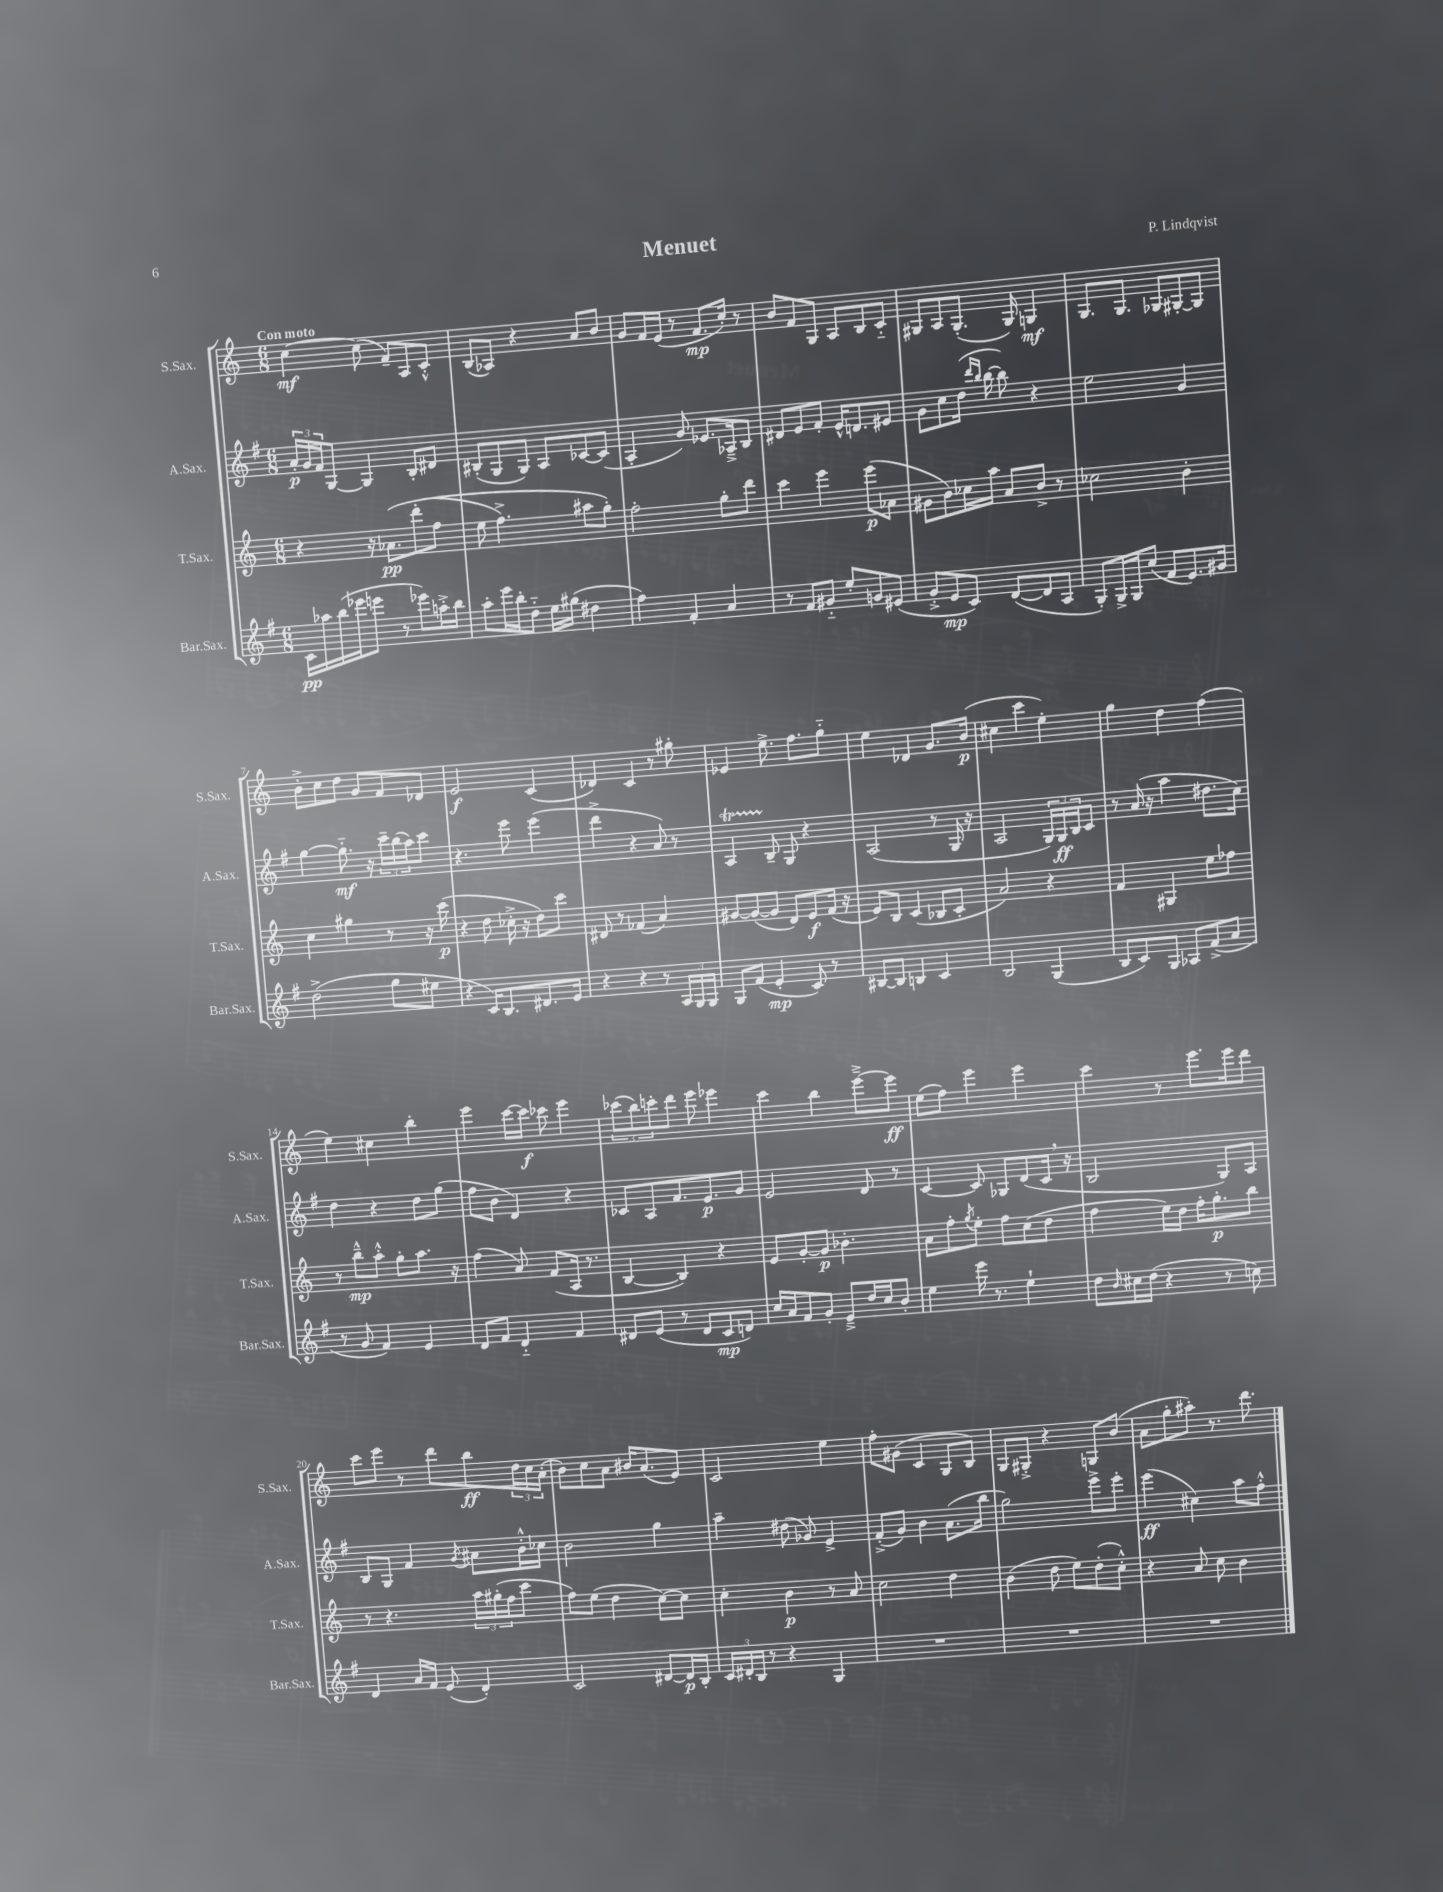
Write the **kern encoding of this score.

**kern	**dynam	**kern	**dynam	**kern	**dynam	**kern	**dynam
*part4	*part4	*part3	*part3	*part2	*part2	*part1	*part1
*staff4	*staff4	*staff3	*staff3	*staff2	*staff2	*staff1	*staff1
*I"Bar.Sax.	*	*I"T.Sax.	*	*I"A.Sax.	*	*I"S.Sax.	*
*I'Bar.Sax.	*	*I'T.Sax.	*	*I'A.Sax.	*	*I'S.Sax.	*
*clefG2	*	*clefG2	*	*clefG2	*	*clefG2	*
*k[f#]	*	*k[]	*	*k[f#]	*	*k[]	*
*M6/8	*	*M6/8	*	*M6/8	*	*M6/8	*
=1	=1	=1	=1	=1	=1	=1	=1
!	!	!	!	!	!	!LO:TX:a:B:t=Con moto	!
16c\LL	pp	4r	.	24a'/LL	p	[4cc\	mf
.	.	.	.	24g/	.	.	.
16aa-X\	.	.	.	.	.	.	.
.	.	.	.	24f#/J	.	.	.
(16bb\	.	.	.	[8G/J	.	.	.
16eee-X\J	.	.	.	.	.	.	.
8eeen\J	.	16r	.	4G/]	.	(8cc\]	.
.	.	(8.a-X\L	pp	.	.	.	.
8r	.	.	.	.	.	8f~/L)	.
8eee-X\L)	.	(8ddd'\	.	8B'/L	.	8A/	.
16aan'^\L	.	8ff\J	.	8d#X/J	.	8c'^^/J	.
16bb\JJ	.	.	.	.	.	.	.
=2	=2	=2	=2	=2	=2	=2	=2
8aa'\L	.	8ee\	.	(8B#X'/L	.	(8B/L	.
16eee\L	.	4.ff^\)	.	8G/	.	8A-X/J)	.
16bb'\J	.	.	.	.	.	.	.
8dd\J	.	.	.	8G/J)	.	4r	.
16ee\LL	.	.	.	8A/L	.	.	.
(16gg#X\JJ	.	.	.	.	.	.	.
4dd#X\	.	8aa#X\L	.	[8c-X/	.	8a/L	.
.	.	8gg'\J)	.	(8c-/J]	.	8b/J	.
=3	=3	=3	=3	=3	=3	=3	=3
4ff#\)	.	2ff'\	.	4A'/	.	8g/L	.
.	.	.	.	.	.	16f/L	.
.	.	.	.	.	.	(16e/JJ	.
4f#'/	.	.	.	8g/)	.	8r	.
.	.	.	.	8.e-X/L	.	8.f/L	mp
4a/	.	8gg'\L	.	.	.	.	.
.	.	.	.	16A-X~^/k	.	16cc'/Jk)	.
.	.	8ddd\J	.	8B/J	.	8r	.
=4	=4	=4	=4	=4	=4	=4	=4
8r	.	4ccc\	.	8d#X/L	.	8b/L	.
8f#/L	.	.	.	8e/	.	8f/	.
8g#X/J	.	4eee\	.	8f#'/J	.	8G/J	.
8ee'/L	.	.	.	16e^^/KL	.	8A/L	.
.	.	.	.	8.dn/	.	.	.
8gn/	.	(8eee\L	p	.	.	8B/	.
(8e#X/J	.	8a-X\J	.	8e#X/J	.	8c/J	.
=5	=5	=5	=5	=5	=5	=5	=5
8g'^/L	.	8g#X\L	.	8g\L	.	8G#X/L	.
8e/	mp	8b\)	.	8cc\	.	8A/	.
8c/J)	.	16cc-X\L	.	(16dd\Jk	.	(8.G#'/J	.
.	.	.	.	16qqddd/LL	.	.	.
.	.	.	.	16qqbb/JJ	.	.	.
.	.	16aa\JJ	.	[16bb\	.	.	.
([8d/L	.	8a/L	.	8bb\])	.	.	.
.	.	.	.	.	.	16G#/)	.
8d/]	.	8b^/J	.	4r	.	4Gn/	mf
8A/J	.	8r	.	.	.	.	.
=6	=6	=6	=6	=6	=6	=6	=6
8G'/L)	.	2cc-X\	.	2ee\	.	8.G/L	.
16G^/L	.	.	.	.	.	.	.
16G/J	.	.	.	.	.	8.G/J	.
(8cc/J	.	.	.	.	.	.	.
8f#/L	.	.	.	.	.	8G-X/L	.
8.e/)	.	4b'\	.	4g/	.	[8G#X'/	.
.	.	.	.	.	.	8G#/J]	.
16g#X/Jk	.	.	.	.	.	.	.
!!LO:LB:g=z
=7	=7	=7	=7	=7	=7	=7	=7
(2dd^\	.	4cc\	.	[4gg\	.	8b'^\L	.
.	.	.	.	.	.	8cc\	.
.	.	4gg#X\	.	8.gg\]	mf	8dd\J	.
.	.	.	.	.	.	8g/L	.
.	.	.	.	16r	.	.	.
8gg\L	.	8r	.	24ccc~\LL	.	8f/	.
.	.	.	.	(24bb\	.	.	.
.	.	.	.	24aa\J)	.	.	.
8ee#X\J	.	16r	.	8ccc\J	.	8d-X/J	.
.	.	(16ccc\	p	.	.	.	.
=8	=8	=8	=8	=8	=8	=8	=8
4r	.	4r	.	4.r	.	2e/	f
16c/KL)	.	8dd\	.	.	.	.	.
8.B/	.	.	.	.	.	.	.
.	.	16cc-X'^\	.	8eee\	.	.	.
.	.	16r	.	.	.	.	.
8.d#X/	.	8dd\L)	.	(4eee\	.	(4c/	.
.	.	8ccc\J	.	.	.	.	.
16e/Jk	.	.	.	.	.	.	.
=9	=9	=9	=9	=9	=9	=9	=9
4r	.	8d#X/	.	4ddd^\	.	4d-X/)	.
.	.	8r	.	.	.	.	.
4r	.	(4f-X/	.	4r	.	4c/	.
8r	.	4a/)	.	8a/)	.	8r	.
24A/LL	.	.	.	8r	.	8gg#X'\	.
24G/	.	.	.	.	.	.	.
24G/JJ	.	.	.	.	.	.	.
=10	=10	=10	=10	=10	=10	=10	=10
8G/L	.	[8g#X/L	.	4AT/	.	4e-X/	.
(8f#/J	.	(8g#/_	.	.	.	.	.
4e'/	mp	8g#/J]	.	8B~/	.	8.ee^\	.
.	.	8d/L)	.	8G/	.	.	.
.	.	.	.	.	.	8.ff\L	.
8c/)	.	8e/	f	4r	.	.	.
8r	.	(16f/Jk	.	.	.	8gg\J	.
.	.	16r	.	.	.	.	.
=11	=11	=11	=11	=11	=11	=11	=11
[8B#X/L	.	8e/L)	.	(2A/	.	4ee\	.
8B#/J]	.	8B/J	.	.	.	.	.
4Bn/	.	(4c/	.	.	.	4d-X/	.
4c/	.	8B-X/L	.	8r	.	8.g/L	.
.	.	8c'/J	.	16G/	.	.	.
.	.	.	.	16r	.	(16b/Jk	p
=12	=12	=12	=12	=12	=12	=12	=12
2B/	.	2a/)	.	2A/	.	4cc#X\	.
.	.	.	.	.	.	4ccc\	.
(4G/	.	4r	.	24G/LL)	.	4ee'\)	.
.	.	.	.	24G/	ff	.	.
.	.	.	.	24B/J	.	.	.
.	.	.	.	8c/J	.	.	.
=13	=13	=13	=13	=13	=13	=13	=13
8B/L	.	4f/	.	8r	.	4gg\	.
8c/)	.	.	.	(16a/	.	.	.
.	.	.	.	16r	.	.	.
8G/J	.	4G#X/	.	4aa\	.	4dd\	.
8A-X/L	.	.	.	.	.	.	.
(8f#^/	.	8ee\L	.	8.dd#X\L	.	(4ff\	.
8a/J	.	8ff-X\J	.	.	.	.	.
.	.	.	.	16cc\Jk)	.	.	.
!!LO:LB:g=z
=14	=14	=14	=14	=14	=14	=14	=14
8r	.	8r	.	4dd\	.	4ee\)	.
8g/	.	8bb~^^\L	mp	.	.	.	.
4f#/)	.	8aa'^^\J	.	4r	.	4cc#X\	.
.	.	8gg'\L	.	.	.	.	.
4e/	.	8.aa\J	.	8dd\L	.	4bb'\	.
.	.	.	.	(8gg\J	.	.	.
.	.	16r	.	.	.	.	.
=15	=15	=15	=15	=15	=15	=15	=15
8d/L	.	(4ff\	.	8ff#\L	.	4eee\	.
8f#/J	.	.	.	8b\J	.	.	.
4d/	.	8a/)	.	4d/)	.	[16ccc\LL	.
.	.	.	.	.	.	16ccc\JJ]	f
.	.	(8f/L	.	.	.	8ccc-X\	.
4f#/	.	16A/Jk	.	4r	.	4eee\	.
.	.	8.r	.	.	.	.	.
=16	=16	=16	=16	=16	=16	=16	=16
8d#X/L	.	[4B/	.	8c-X/L	.	(12ccc-X\L	.
.	.	.	.	.	.	12bb\)	.
(8e/J	.	.	.	8A/	.	.	.
.	.	.	.	.	.	12cccn'\	.
8r	.	4B/])	.	8.f#/	.	8ddd\J	.
8d#/L	.	.	.	.	.	8eee\	.
.	.	.	.	8.e/	p	.	.
8c/	mp	4r	.	.	.	4eee-X\	.
8dn/J)	.	.	.	8g/J	.	.	.
=17	=17	=17	=17	=17	=17	=17	=17
16cc/LL	.	8e/L	.	2e/	.	4ccc\	.
16a/J	.	.	.	.	.	.	.
8f#/	.	[8g'/	.	.	.	.	.
8g'/J	.	8g/J]	p	.	.	4bb\	.
8e~^/L	.	4.b-X'\	.	.	.	.	.
16dd/L	.	.	.	8d/	.	[8eee~^\L	.
16cc/J	.	.	.	.	.	.	.
8b'/J	.	.	.	8r	.	8eee\J]	ff
=18	=18	=18	=18	=18	=18	=18	=18
4ee\	.	8a\L	.	[4c/	.	(8ee\L	.
.	.	8ff'\	.	.	.	8ff\J)	.
.	.	8qgg/	.	.	.	.	.
16eee\	.	8ee'\J	.	8c/]	.	4eee\	.
8.r	.	.	.	.	.	.	.
.	.	8ff\L	.	8G-X/L	.	.	.
4ee`\	.	(8cc\	.	(8d/	.	4eee\	.
.	.	8dd\J	.	16c,/Jk	.	.	.
.	.	.	.	16r	.	.	.
=19	=19	=19	=19	=19	=19	=19	=19
8dd\L	.	4ff\	.	2B/	.	4ccc\	.
16qqb/	.	.	.	.	.	.	.
16cc#X\L	.	.	.	.	.	.	.
(16dd\JJ	.	.	.	.	.	.	.
4r	.	16ee\LL)	.	.	.	8r	.
.	.	16dd\JJ	.	.	.	.	.
.	.	16ff'\KL	.	.	.	8.eee\L	.
.	.	8.gg'\	p	.	.	.	.
8r	.	.	.	8G/L)	.	.	.
.	.	.	.	.	.	16eee\k	.
8ccn\)	.	8bb\J	.	8A/J	.	8ddd\J	.
!!LO:LB:g=z
=20	=20	=20	=20	=20	=20	=20	=20
4d/	.	8r	.	8B/L	.	8ccc\L	.
.	.	4.r	.	8G/J	.	8eee\J	.
16a/LL	.	.	.	4f#/	.	8r	.
16f#/JJ	.	.	.	.	.	.	.
(8e/	.	.	.	.	.	8ddd\L	.
.	.	.	.	8qg/	.	.	.
4d'/)	.	24aa\LL	.	8a#X\L	.	8bb\	ff
.	.	(24gg#X'\	.	.	.	.	.
.	.	24ff\J	.	.	.	.	.
.	.	8ccc\J	.	16b'^^\L	.	24dd\L	.
.	.	.	.	.	.	24cc\	.
.	.	.	.	16cc-X\JJ	.	.	.
.	.	.	.	.	.	(24a'\JJ	.
=21	=21	=21	=21	=21	=21	=21	=21
2c/	.	8ff\L)	.	2b\	.	8b\L)	.
.	.	(8ee\J	.	.	.	8cc\	.
.	.	4dd\	.	.	.	8a\J	.
.	.	.	.	.	.	16b#X/KL	.
.	.	.	.	.	.	(8.a/	.
[8d#X/L	.	[8cc\L)	.	4gg\	.	.	.
16d#/L]	p	8cc\J]	.	.	.	8e/J)	.
16B'/JJ	.	.	.	.	.	.	.
=22	=22	=22	=22	=22	=22	=22	=22
24c/LL	.	4cc'\	.	4aa~\	.	2c/	.
24d#X'/	.	.	.	.	.	.	.
24B/JJ	.	.	.	.	.	.	.
8r	.	.	.	.	.	.	.
4r	.	4b\	p	(8dd#X\	.	.	.
.	.	.	.	8g-X/)	.	.	.
4G/	.	8r	.	4e^/	.	4ee\	.
.	.	8a/	.	.	.	.	.
=23	=23	=23	=23	=23	=23	=23	=23
2.r	.	2cc\	.	(8f#'^/L	.	8ff'\L	.
.	.	.	.	8g/J)	.	(8g#X\J	.
.	.	.	.	4b\	.	4c/	.
.	.	4dd\	.	(8.a\L	.	8G/L	.
.	.	.	.	.	.	8B/J)	.
.	.	.	.	16bb\Jk	.	.	.
=24	=24	=24	=24	=24	=24	=24	=24
2.r	.	(4b\	.	2gg\)	.	8G/L	.
.	.	.	.	.	.	8G#X'^/J	.
.	.	8dd\	.	.	.	4r	.
.	.	8ee\L)	.	.	.	.	.
.	.	(8dd'\	.	8eee^\L	.	8Gn/L	.
.	.	8cc'^^\J)	.	8eee'\J	.	(8b/J	.
=25	=25	=25	=25	=25	=25	=25	=25
2.r	.	4r	.	(4eee\	ff	8a\L	.
.	.	.	.	.	.	8gg'\	.
.	.	8a/	.	4cc#X\)	.	8aa#X'\J)	.
.	.	8cc\	.	.	.	8.r	.
.	.	4b\	.	8aa\L	.	.	.
.	.	.	.	.	.	8.ddd\	.
.	.	.	.	8ff#'^^\J	.	.	.
==	==	==	==	==	==	==	==
*-	*-	*-	*-	*-	*-	*-	*-
